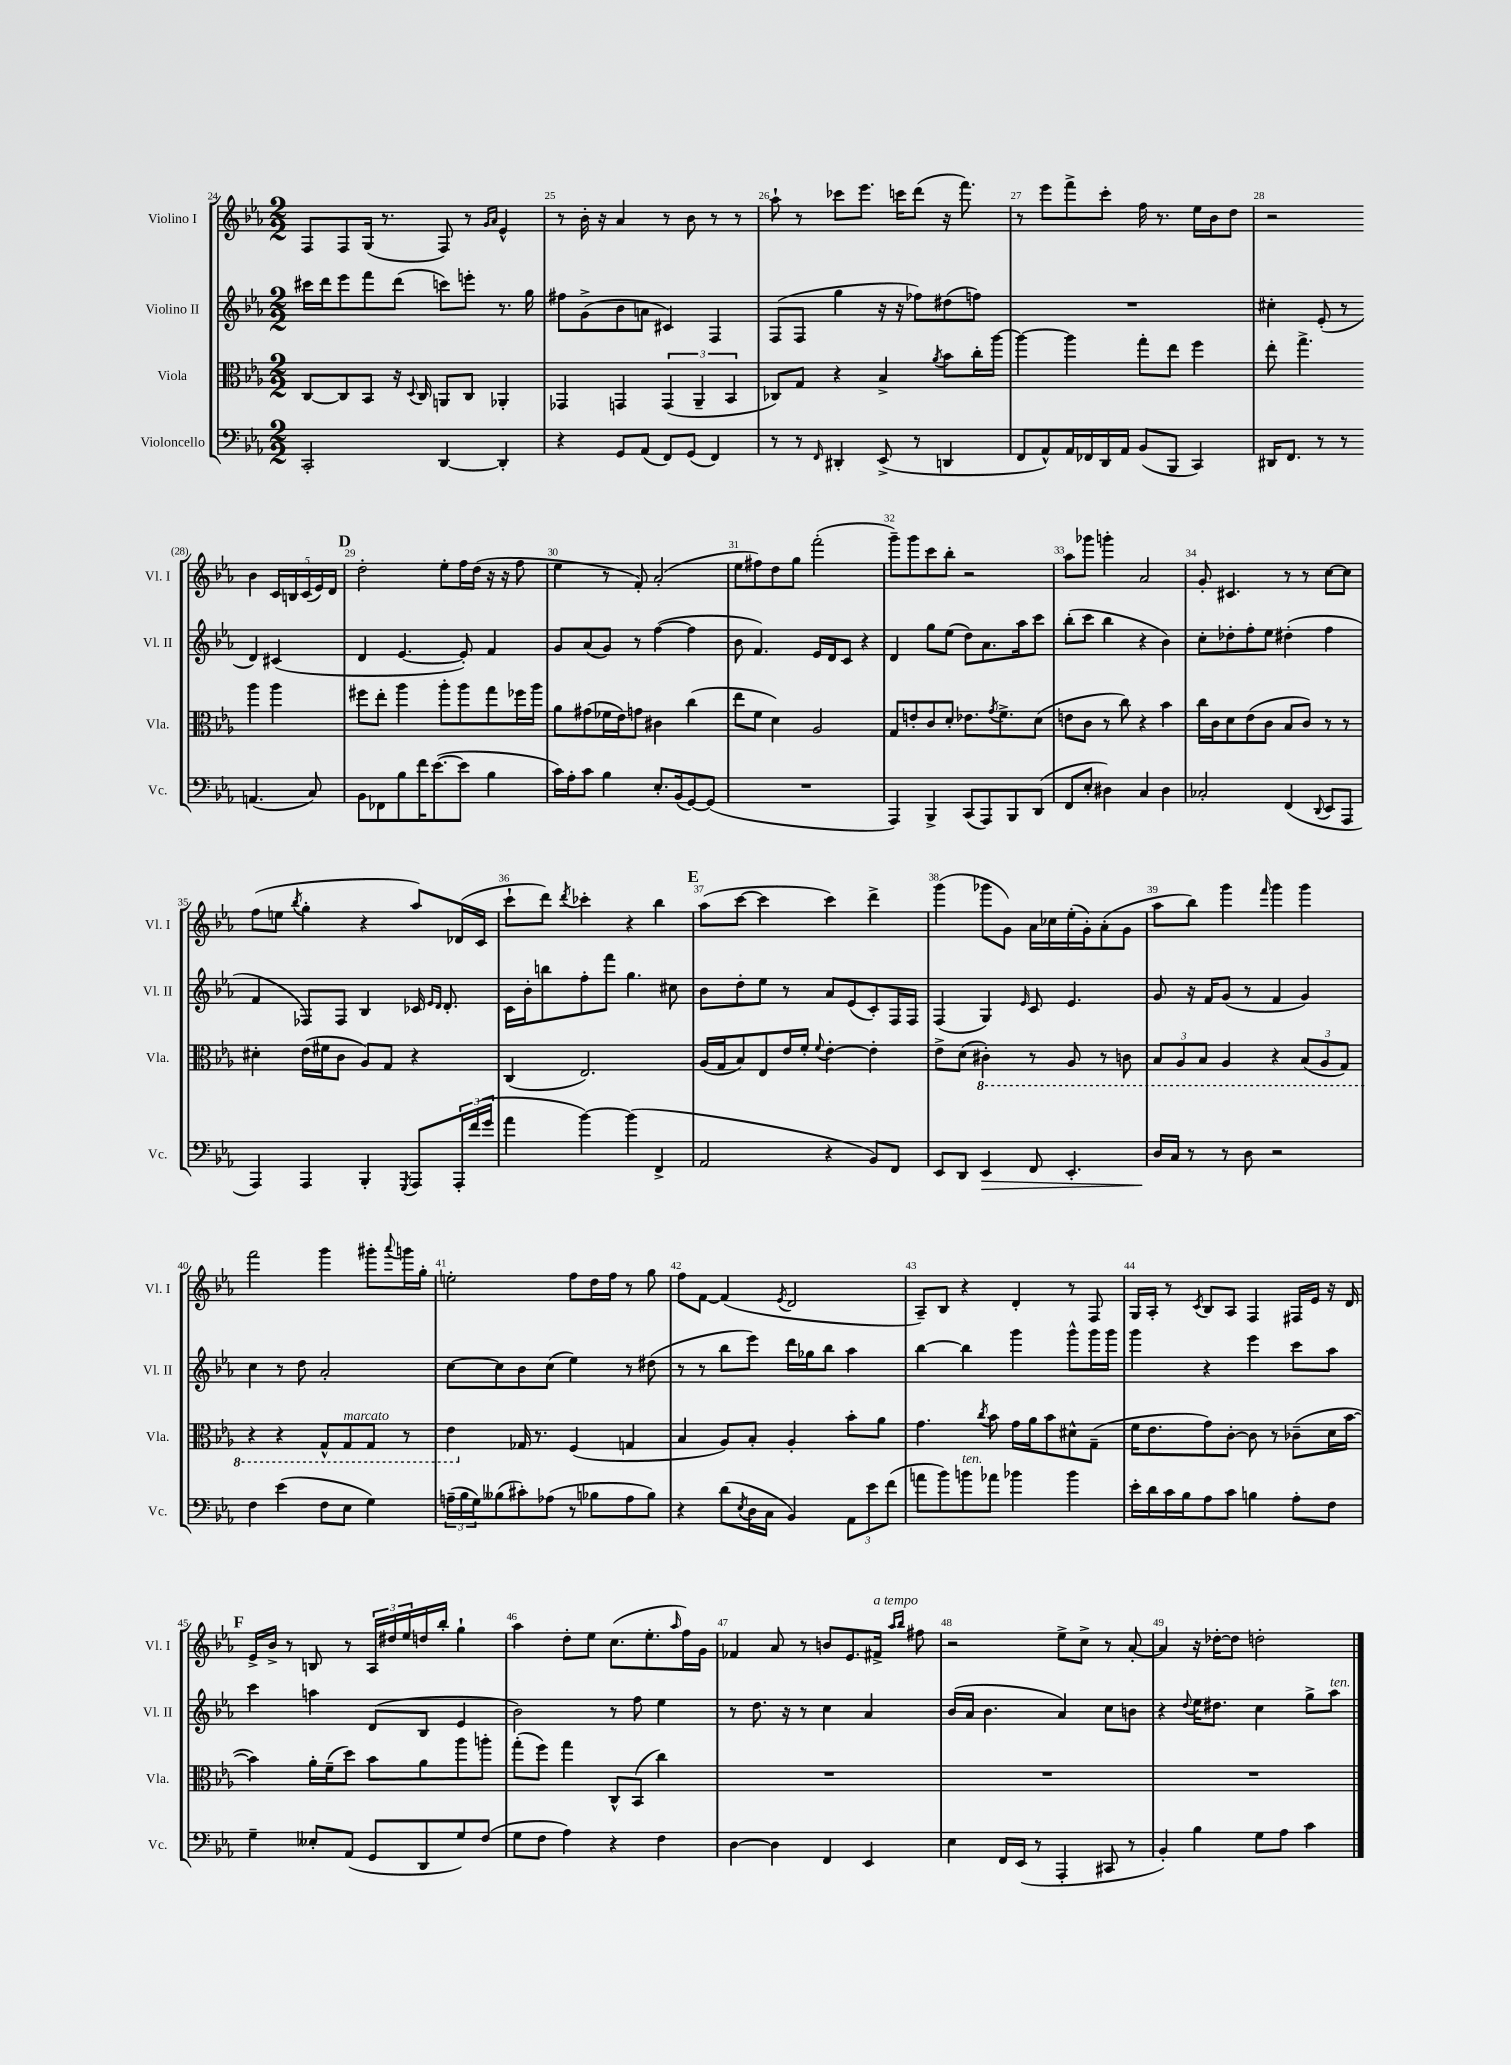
<<
\new StaffGroup <<
\new Staff = "s0" \with { instrumentName = "Violino I" shortInstrumentName = "Vl. I" } {
    \clef treble \key ees \major \numericTimeSignature \time 2/2
    f8 f8 g16( r8. f8) r8 \grace { g'16 aes'16 } ees'4-^ |
    r8 bes'16-. r16 aes'4 r8 bes'8 r8 r8 |
    aes''8-! r8 ces'''8 ees'''8. c'''16 d'''8( r16 f'''8.) |
    r8 ees'''8 f'''8-> c'''8-. f''16 r8. ees''16 bes'16 d''8 |
    r2 bes'4 \tuplet 5/4 { c'16 b16 c'16( ees'16) d'16 } |
    \mark \markup { \bold "D" } d''2-. ees''8-. f''16 d''16( r16 r16 f''8 |
    ees''4 r8 f'8-.) aes'2-.( |
    ees''8 fis''8) d''8 g''8 f'''2-.( |
    g'''8--) g'''8 c'''8 bes''8-. r2 |
    aes''8 ges'''8 g'''4-. aes'2 |
    g'8-. cis'4. r8 r8 c''8~ c''8 |
    f''8( e''8 \acciaccatura { bes''8 } g''4-. r4 aes''8) des'16( c'16 |
    c'''8-! d'''8) \acciaccatura { d'''8 } ces'''4-. r4 bes''4 |
    \mark \markup { \bold "E" } aes''8( c'''8~ c'''4 c'''4) d'''4-> |
    g'''4( ges'''8 g'8) aes'16 ces''16 ees''16-.( g'16-.) aes'8-.( g'8 |
    aes''8 bes''8) g'''4 \grace { f'''16 } g'''4 g'''4 |
    f'''2 g'''4 gis'''8-. \appoggiatura { aes'''8 } g'''16 g''16-. |
    e''2-. f''8 d''16 f''16 r8 g''8 |
    f''8 f'8~ f'4( \acciaccatura { ees'8 } d'2 |
    aes8--) bes8 r4 d'4-. r8 f8 |
    g16 aes16-. r8 \acciaccatura { c'8 } bes8 aes8 f4 fis16 ees'16 r16 d'16 |
    \mark \markup { \bold "F" } ees'16-> bes'16-> r8 b8 r8 \tuplet 3/2 { aes16 dis''16 ees''16 } d''16 bes''16-. g''4-! |
    aes''4 d''8-. ees''8 c''8.( ees''8.-. \grace { aes''16 } f''16) g'16 |
    fes'4 aes'8 r8 b'8 ees'8. fis'16->^\markup { \italic "a tempo" } \grace { aes''16 bes''16 } fis''8 |
    r2 ees''8-> c''8-> r8 aes'8~-. |
    aes'4 r16 des''16~-. des''8 d''2-. \bar "|." |
}
\new Staff = "s1" \with { instrumentName = "Violino II" shortInstrumentName = "Vl. II" } {
    \clef treble \key ees \major \numericTimeSignature \time 2/2
    cis'''16 d'''16 ees'''8 f'''8 d'''8( c'''8) e'''8-. r8. g''16 |
    fis''8 g'8->( bes'8 a'8 cis'4) f4 |
    f8( f8 g''4 r16 r16 fes''8) dis''8( f''8) |
    R1 |
    cis''4-. ees'8-.( r8 d'4) cis'4( |
    \mark \markup { \bold "D" } d'4 ees'4.~ ees'8-.) f'4 |
    g'8 aes'8( g'8) r8 f''4~( f''4 |
    bes'8 f'4.) ees'16 d'16 c'8 r4 |
    d'4 g''8 ees''8( d''8) aes'8. aes''16 c'''8 |
    bes''8-.( c'''8 bes''4 r4 bes'4) |
    c''8-. des''8-. f''8-. ees''8 dis''4-.( f''4 |
    f'4 fes8) fes8 bes4 ces'16 \grace { ees'16 d'16 } d'8.-. |
    c'16 bes'16-. b''8 f''8-. f'''8 g''4. cis''8 |
    \mark \markup { \bold "E" } bes'8 d''8-. ees''8 r8 aes'8 ees'8( c'8-.) f16 f16 |
    f4( g4) \grace { ees'16 } c'8 ees'4. |
    g'8 r16 f'16 g'8( r8 f'4 g'4) |
    c''4 r8 d''8 aes'2-. |
    c''8~ c''8 bes'8 c''8( ees''4) r8 dis''8( |
    r8 r8 bes''8 ees'''8) d'''16 ges''16 bes''8 aes''4 |
    bes''4~ bes''4 g'''4 g'''8-^ g'''16 g'''16 |
    g'''4 r4 ees'''4 c'''8 aes''8 |
    \mark \markup { \bold "F" } c'''4 a''4 d'8( bes8 ees'4 |
    bes'2) r8 f''8 ees''4 |
    r8 d''8. r16 r8 c''4 aes'4 |
    bes'16( aes'16 bes'4. aes'4) c''8 b'8 |
    r4 \appoggiatura { d''8 } ees''16 dis''8. c''4 g''8-> aes''8^\markup { \italic "ten." } \bar "|." |
}
\new Staff = "s2" \with { instrumentName = "Viola" shortInstrumentName = "Vla." } {
    \clef alto \key ees \major \numericTimeSignature \time 2/2
    c8~ c8 bes,8 r16 \appoggiatura { d8 } c16 a,8 c8 aes,4-. |
    ges,4 g,4 \tuplet 3/2 { g,4( aes,4-- bes,4 } |
    ces8) g8 r4 bes4-> \acciaccatura { aes'8 } bes'8 c''16-. aes''16~ |
    aes''4~ aes''4 g''8-. ees''8 f''4 |
    ees''8-. g''4.-> aes''4 aes''4 |
    \mark \markup { \bold "D" } fis''8 ees''8-. aes''4 aes''8-. aes''8 g''8 fes''16 aes''16 |
    aes'8 gis'8( fes'16 ees'16) g'8 cis'4 c''4( |
    ees''8 f'8 d'4) aes2 |
    g8 e'8-. c'8 d'8-. ees'8. \acciaccatura { g'8 } f'8.-> d'8( |
    e'8 c'8 r8 c''8) r4 bes'4 |
    c''16 c'16 d'8 ees'8( c'8 bes8 c'8) r8 r8 |
    dis'4-. ees'16( fis'16 c'8 aes8) g8 r4 |
    c4( ees2.) |
    \mark \markup { \bold "E" } aes16( g16 bes8) ees8 ees'16 f'16-. \appoggiatura { f'8 } ees'4~-. ees'4-. |
    ees'8-> d'8( \ottava #-1 cis4-.) r8 aes,8 r8 c8 |
    \tuplet 3/2 { bes,8 aes,8 bes,8 } aes,4 r4 \tuplet 3/2 { bes,8( aes,8 g,8) } |
    r4 r4 g,8-^ g,8^\markup { \italic "marcato" } g,8 r8 |
    ees4 \ottava #0 ges16 r8. f4( g4 |
    bes4 aes8) bes8-. aes4-. bes'8-. aes'8 |
    g'4. \acciaccatura { c''8 } bes'8 g'16 aes'16 bes'8 dis'8-^ g8--( |
    f'16 ees'8. g'8) c'8~-. c'8 r8 ces'8--( d'16 bes'16~ |
    \mark \markup { \bold "F" } bes'4) aes'16-. f'16--( d''8) bes'8 aes'8 aes''8 a''8-. |
    g''8-.( f''8) g''4 c8-^ bes,8( c''4) |
    R1 |
    R1 |
    R1 \bar "|." |
}
\new Staff = "s3" \with { instrumentName = "Violoncello" shortInstrumentName = "Vc." } {
    \clef bass \key ees \major \numericTimeSignature \time 2/2
    c,2-. d,4~ d,4-. |
    r4 g,8 aes,8( f,8) g,8( f,4) |
    r8 r8 \grace { f,16 } dis,4-. ees,8->( r8 d,4 |
    f,8 aes,8-^) aes,16 fes,16 d,16 aes,16 bes,8( bes,,8 c,4) |
    dis,16 f,8. r8 r8 a,4.( c8) |
    \mark \markup { \bold "D" } bes,8 fes,8 bes8 f'16 ees'8.~( ees'8 bes4 |
    c'16) aes16-. c'8 bes4 ees8.-. bes,16( g,8~) g,8( |
    R1 |
    aes,,4) bes,,4-> c,8( aes,,8) bes,,8 d,8( |
    f,8 ees8-. dis4) c4 dis4 |
    ces2-. f,4( \appoggiatura { d,8 } ees,8 aes,,8 |
    aes,,4) aes,,4 bes,,4-. \acciaccatura { g,,8 } aes,,8 \tuplet 3/2 { aes,,16-. f'16( g'16 } |
    aes'4 bes'4~) bes'4( f,4-> |
    \mark \markup { \bold "E" } aes,2 r4 bes,8) f,8 |
    ees,8 d,8 ees,4\> f,8 ees,4.-. |
    d16\! c16 r8 r8 d8 r2 |
    f4 ees'4( f8 ees8 g4) |
    \tuplet 3/2 { a16--( bes16 g16) } beses8( cis'8-.) aes8( r8 bes8 aes8 bes8) |
    r4 d'8( \acciaccatura { ees8 } d16 c16 bes,4) \tuplet 3/2 { aes,8 ees'8 f'8( } |
    a'8 bes'8) b'8^\markup { \italic "ten." } aes'8 bes'4 bes'4 |
    ees'16-. d'16 c'16 bes16 aes8 c'8 b4 aes8-. f8 |
    \mark \markup { \bold "F" } g4-- eeses8-. aes,8( g,8 d,8 g8) f8( |
    g8 f8 aes4) r4 f4 |
    d4~ d4 f,4 ees,4 |
    ees4 f,16 ees,16( r8 aes,,4-. cis,8 r8 |
    bes,4-.) bes4 g8 aes8 c'4 \bar "|." |
}
>>
>>
\layout { \context { \Score currentBarNumber = #24 \override BarNumber.break-visibility = ##(#f #t #t) barNumberVisibility = #all-bar-numbers-visible } }
